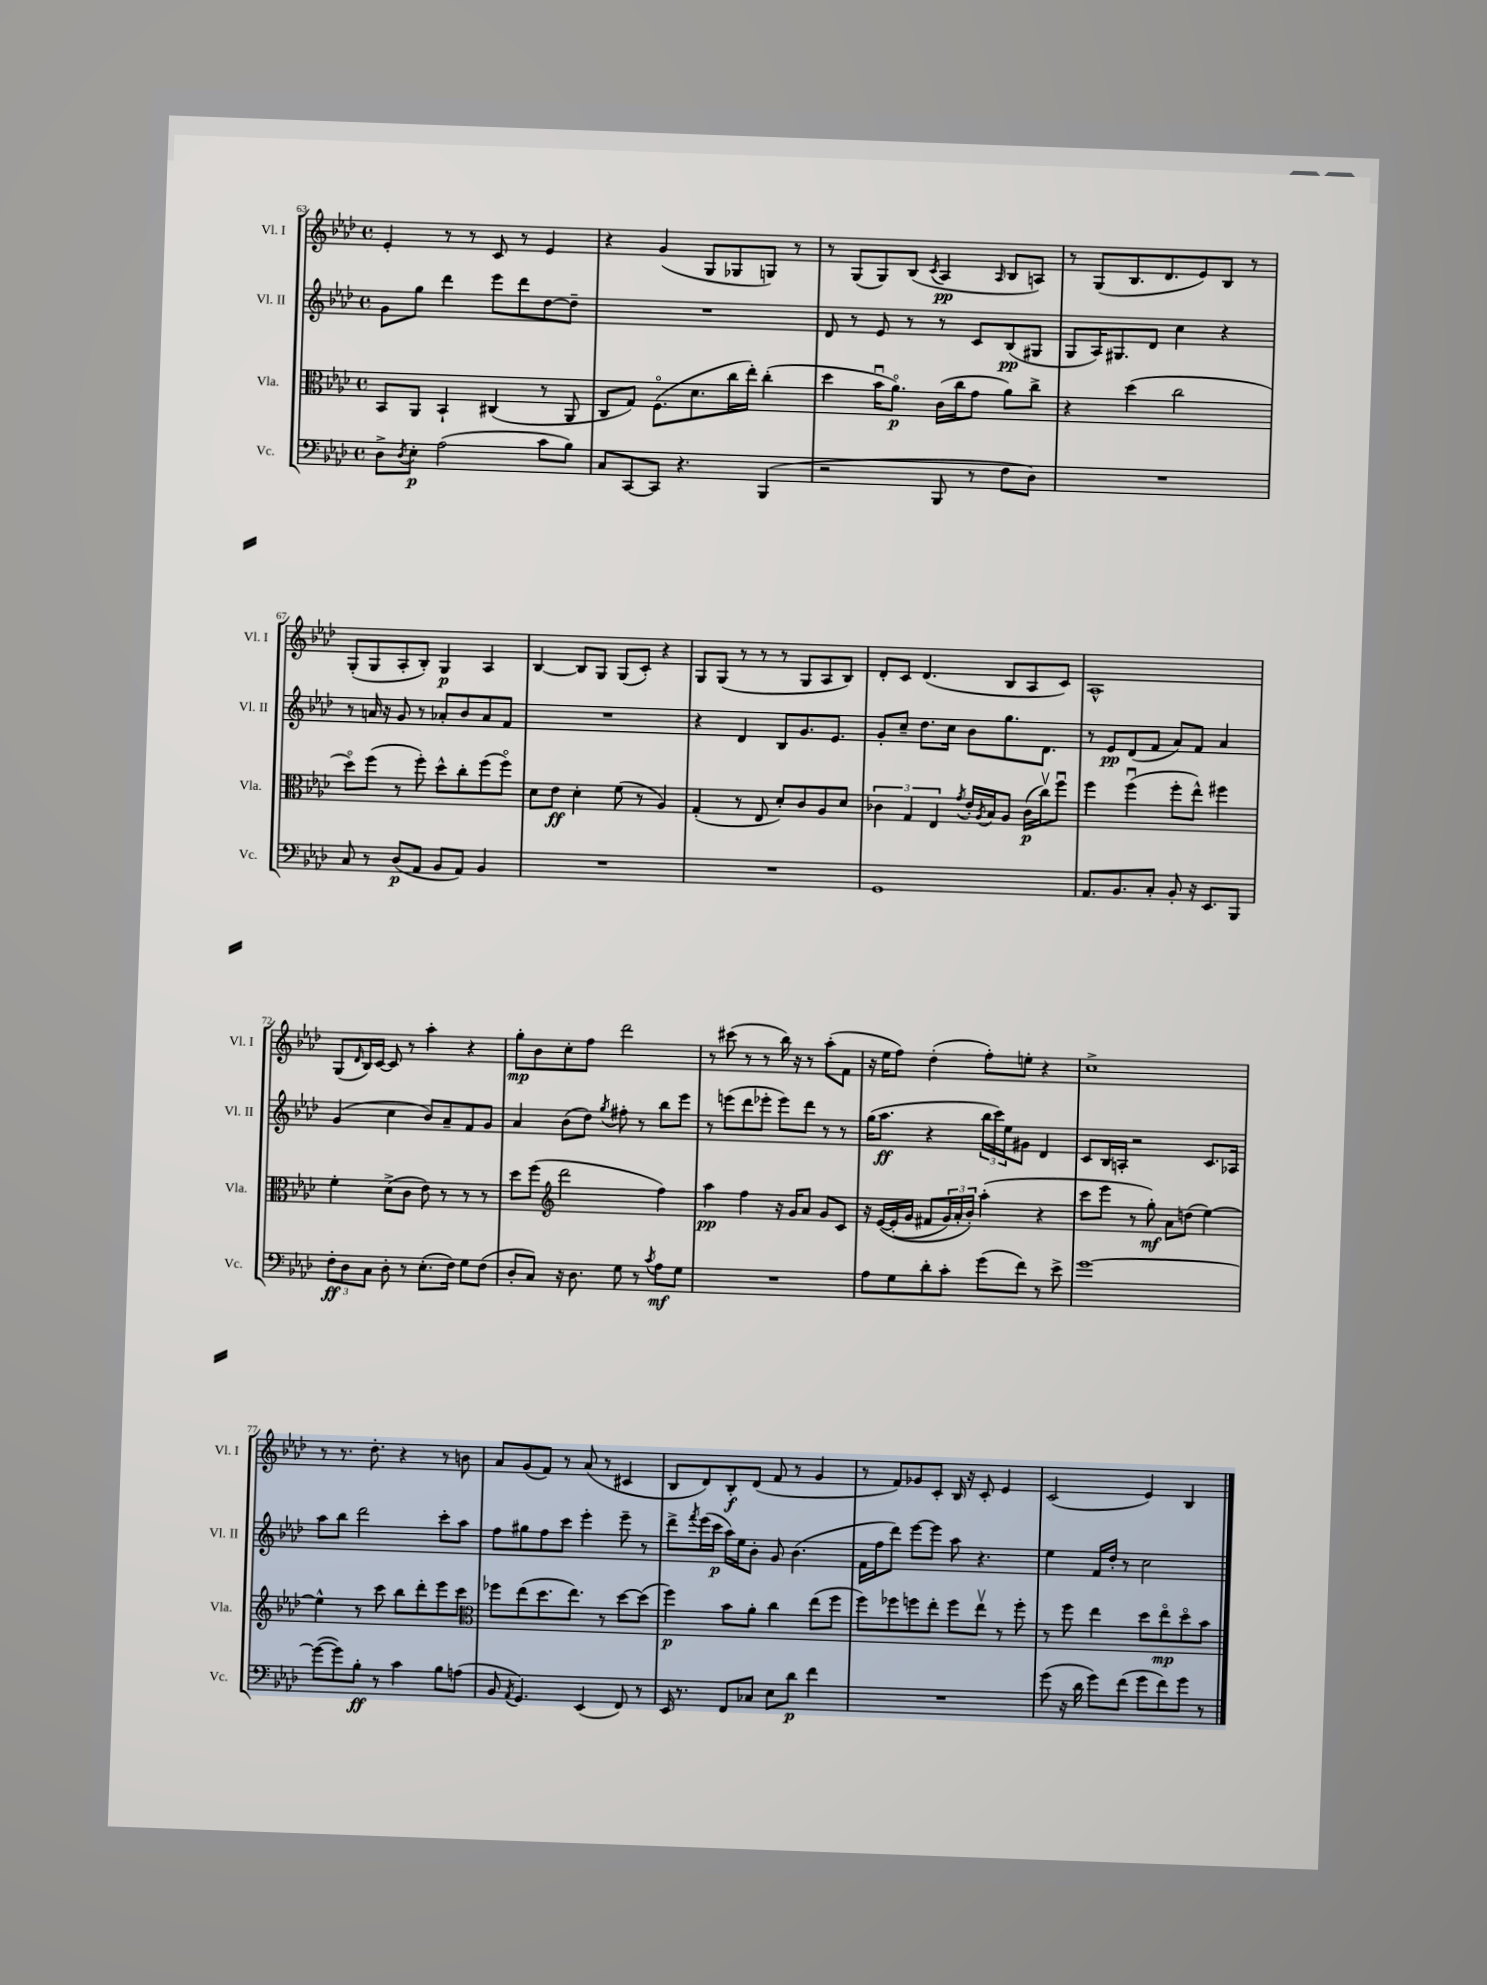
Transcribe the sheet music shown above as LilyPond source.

<<
\new StaffGroup <<
\new Staff = "s0" \with { instrumentName = "Vl. I" shortInstrumentName = "Vl. I" } {
    \clef treble \key aes \major \defaultTimeSignature \time 4/4
    ees'4-. r8 r8 c'8 r8 ees'4 |
    r4 g'4( g8 ges8 g8) r8 |
    r8 g8( g8) bes8( \acciaccatura { c'8 } aes4\pp \grace { aes16 } bes8 a8) |
    r8 g8( bes8. des'8. ees'8) bes8 r8 |
    g8-.( g8 aes8-. bes8-.) g4\p aes4 |
    bes4~ bes8 g8 g8( c'8-.) r4 |
    g8 g8( r8 r8 r8 g8 aes8 bes8) |
    des'8-. c'8 des'4.( bes8 aes8 c'8) |
    aes1-^ |
    g8( \grace { des'16 } bes16) c'16~ c'8 r8 aes''4-. r4 |
    g''8-.\mp bes'8 c''8-. f''8 des'''2 |
    r8 cis'''8( r8 r8 bes''16) r16 r8 aes''8-.( f'8 |
    r16 ees''16 f''8) des''4-.( f''8-.) e''8-. r4 |
    c''1-> |
    r8 r8. des''8.-. r4 r8 b'8 |
    aes'8 g'8( f'8) r8 aes'8( r8 cis'4 |
    bes8 des'8) bes8-.\f des'8( f'8 r8 g'4 |
    r8 f'8) ges'8 c'8-. bes16 r16 c'8-. ees'4 |
    c'2( ees'4) bes4 \bar "|." |
}
\new Staff = "s1" \with { instrumentName = "Vl. II" shortInstrumentName = "Vl. II" } {
    \clef treble \key aes \major \defaultTimeSignature \time 4/4
    g'8 g''8 des'''4 ees'''8 des'''8 des''8~ des''8-- |
    R1 |
    des'8 r8 ees'8 r8 r8 c'8 bes8\pp( gis8 |
    g8 aes16) gis8. des'8 c''4 r4 |
    r8 a'16 r16 g'8 r8 aes'8-. bes'8 aes'8 f'8 |
    R1 |
    r4 des'4 bes8 g'8. ees'8. |
    g'8-. c''8-- des''8. c''16 bes'8 g''8. des'8. |
    r8 ees'8\pp des'8( f'8 aes'8) f'8 aes'4 |
    g'4( c''4 bes'8) aes'8-- f'8 g'8 |
    aes'4 bes'8( des''8) \acciaccatura { g''8 } fis''8-. r8 bes''8 ees'''8 |
    r8 e'''8( des'''8 ees'''8-. ees'''8) des'''8 r8 r8 |
    g''16( aes''8.\ff r4 \tuplet 3/2 { bes''16 c'''16) ees''16 } gis'8 des'4 |
    c'8 bes16 a16-. r2 c'8. aes16 |
    aes''8 bes''8 des'''2 c'''8-. aes''8 |
    f''8 gis''8 f''8 c'''8 ees'''4-. ees'''8-- r8 |
    des'''8-> \acciaccatura { f'''8 } ees'''16( c'''16\p aes''16) ees''16 bes'8-. g'8 bes'4.( |
    f'16 f''16 des'''8) ees'''8~ ees'''8 aes''8 r4. |
    ees''4 f'16 des''16-. r8 c''2 \bar "|." |
}
\new Staff = "s2" \with { instrumentName = "Vla." shortInstrumentName = "Vla." } {
    \clef alto \key aes \major \defaultTimeSignature \time 4/4
    bes,8 aes,8 bes,4-! cis4( r8 aes,8 |
    c8 g8) f8.\flageolet( des'8. c''16 ees''16-.) c''4-.( |
    des''4 bes'16\downbow aes'8.\flageolet\p) c'16( c''16 g'8 aes'8) c''8-> |
    r4 des''4( c''2 |
    des''8\flageolet) f''8( r8 f''8-.) des''8-^ c''8-. f''8( f''8\flageolet) |
    des'8 ees'8\ff des'4-. f'8( r8 aes4) |
    g4-.( r8 ees8 des'8-.) c'8 aes8 des'8 |
    \tuplet 3/2 { ces'4 g4 ees4 } \acciaccatura { g'8 } ees'16-. \acciaccatura { aes8 } bes16 aes8 ces'16\p( c''16\upbow) f''8\downbow |
    f''4 f''4\downbow( f''8-. ees''8-^) fis''4 |
    f'4-. des'8->( c'8 ees'8) r8 r8 r8 |
    des''8 f''8( \clef treble des'''2 f''4) |
    aes''4\pp f''4 r16 g'16 aes'8 g'8 c'8 |
    r16 ees'16~\( ees'16-.( g'16 fis'8 \tuplet 3/2 { g'16) aes'16-. bes'16-.\) } aes''4-.( r4 |
    c'''8 ees'''8 r8 g''8-.\mf) aes'8 d''8( ees''4~) |
    ees''4-^ r8 c'''8 bes''8 des'''8-. ees'''8 c'''8 |
    \clef alto fes''8 ees''8( des''8. ees''8.) r8 des''8~ des''8( |
    f''4\p) bes'8 aes'8-. c''4 ees''8( f''8 |
    f''8) fes''8 f''8 ees''8-. f''8 ees''8\upbow r8 f''8-. |
    r8 f''8 ees''4 des''8 ees''8\flageolet\mp des''8\flageolet bes'8 \bar "|." |
}
\new Staff = "s3" \with { instrumentName = "Vc." shortInstrumentName = "Vc." } {
    \clef bass \key aes \major \defaultTimeSignature \time 4/4
    des8-> \acciaccatura { des8 } ees8-.\p aes2( c'8 bes8) |
    c8 c,8~ c,8 r4. bes,,4( |
    r2 bes,,8 r8 f8 des8) |
    R1 |
    c8 r8 des8\p( aes,8 bes,8 aes,8) bes,4 |
    R1 |
    R1 |
    g,1 |
    aes,8. bes,8. c8-. bes,8-. r16 ees,8. bes,,8 |
    \tuplet 3/2 { f8-.\ff des8 c8 } des8-. r8 ees8.-.( f16) g8 f8( |
    des8-. c8) r16 des8. g8 r8 \acciaccatura { c'8 } aes8\mf g8 |
    R1 |
    aes8 g8 des'8-. c'8-. g'8( f'8) r8 ees'8-> |
    g'1~ |
    g'8~( g'8) bes8-.\ff r8 c'4 bes8 a8( |
    bes,8 \acciaccatura { aes,8 } g,4.) ees,4( f,8) r8 |
    ees,16 r8. f,8 ces8 ees8 des'8\p f'4 |
    R1 |
    g'8( r16 des'16 g'8) f'8( g'8 f'8) g'8 r8 \bar "|." |
}
>>
>>
\layout { \context { \Score currentBarNumber = #63 } }
